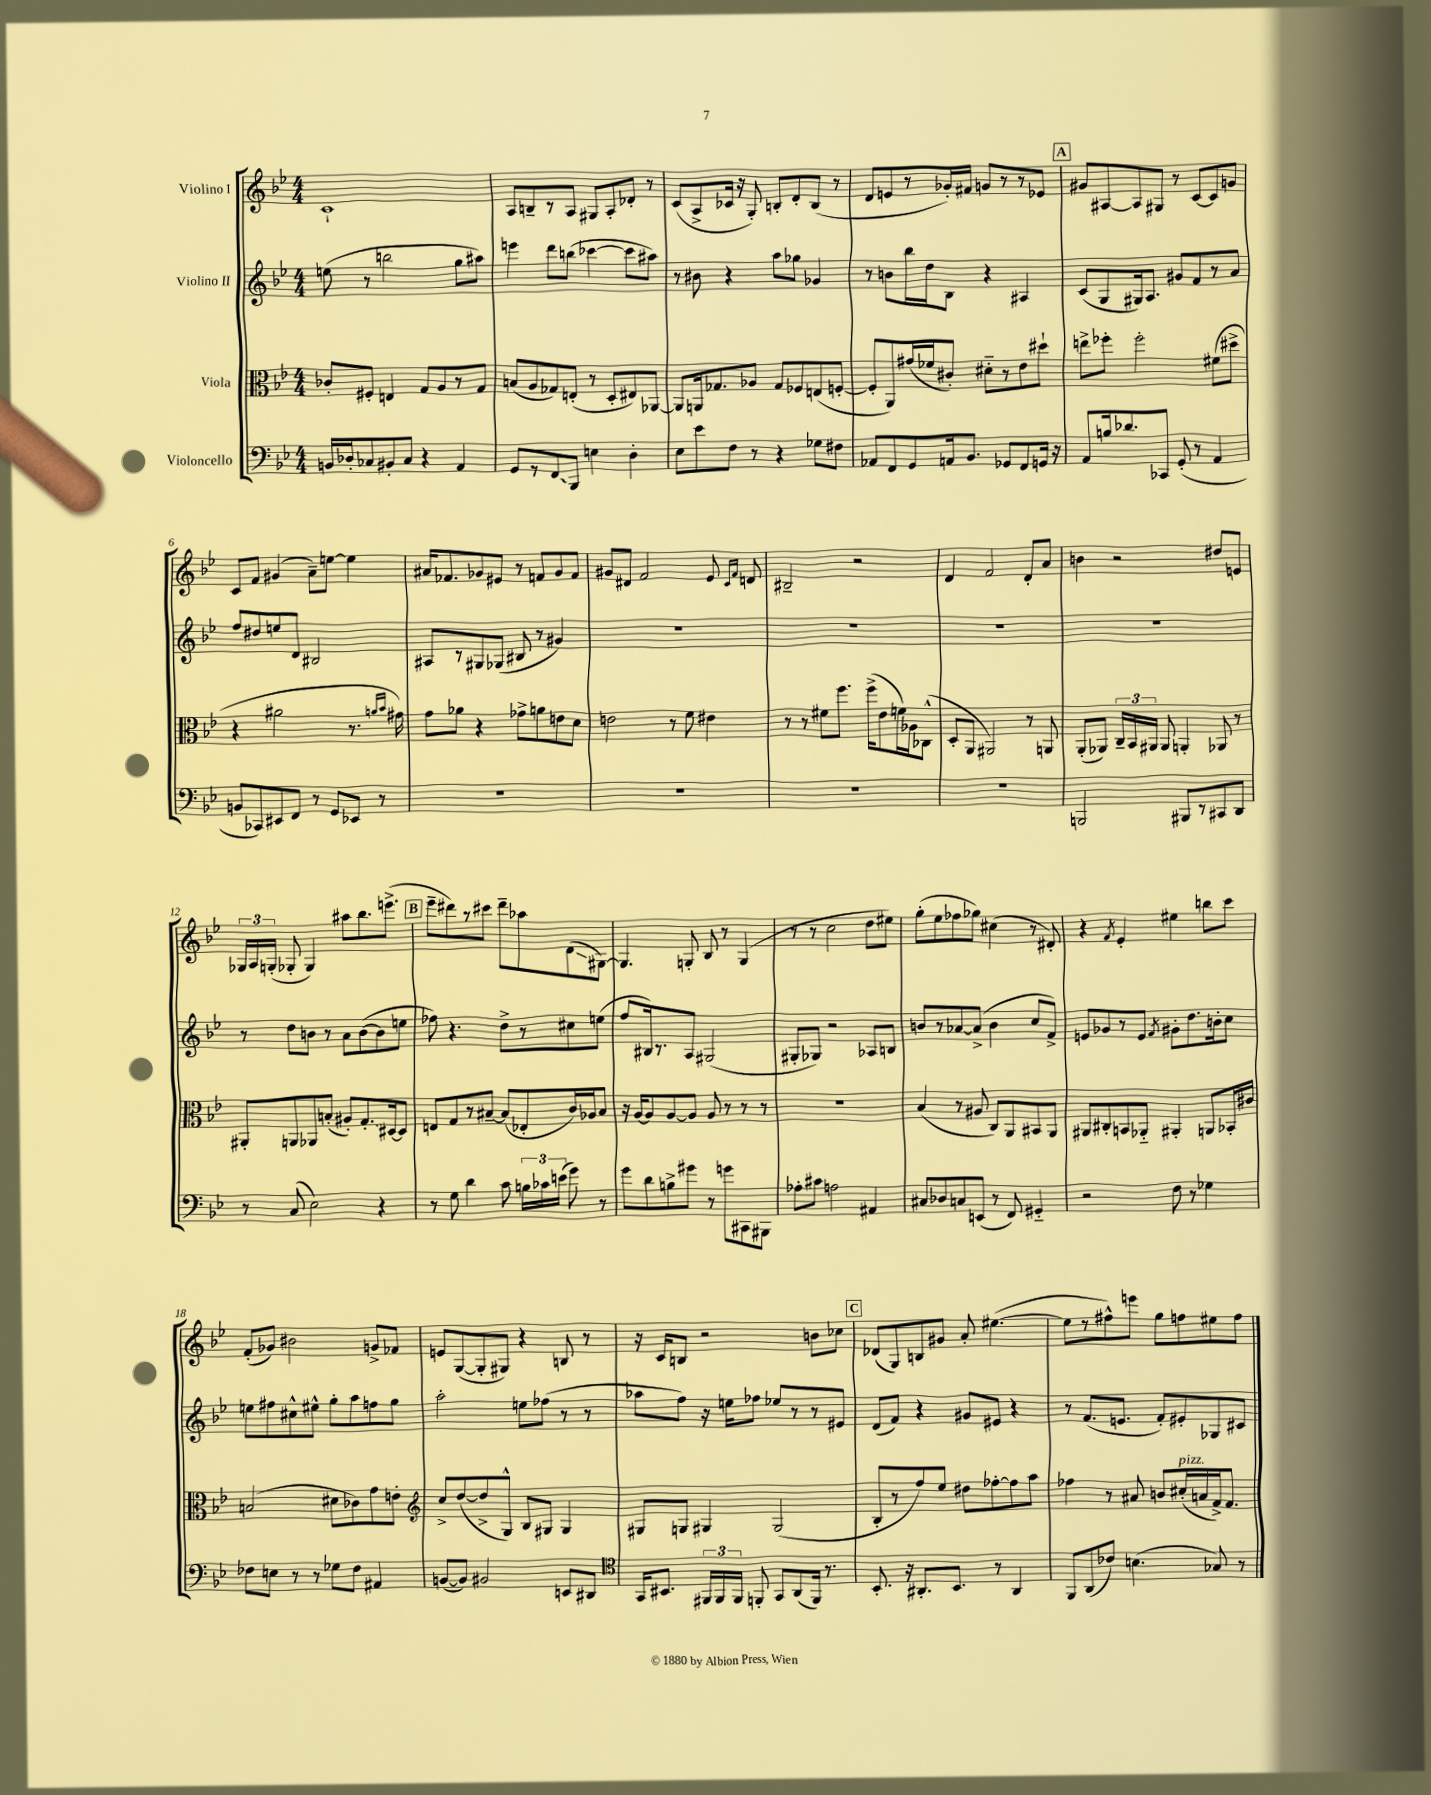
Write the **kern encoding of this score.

**kern	**kern	**kern	**kern
*staff4	*staff3	*staff2	*staff1
*clefF4	*clefC3	*clefG2	*clefG2
*k[b-e-]	*k[b-e-]	*k[b-e-]	*k[b-e-]
*M4/4	*M4/4	*M4/4	*M4/4
16BB	8c-'	(8ee	1c`
16D-'	.	.	.
8C-	8F#'	8r	.
8BB#'	4E	2bb	.
8C-	.	.	.
4r	8G	.	.
.	8A	.	.
4AA	8r	8gg	.
.	8G	8aa#)	.
=	=	=	=
8GG	(8B	4eee	8A
8r	8A	.	8B~
8FF	8G-)	8ddd	8r
8BBB-	(8E'	(8bb	8A
4E	8r	[4ccc-	8G#
.	8D'	.	8A'
4D'	8E#)	8ccc-]	8d-'
.	[8AA-	8aa#)	8r
=	=	=	=
8E-	8AA-]	8r	(8c
8e-	16AA	8b#	8A^
.	8.G-	.	.
8F	.	4r	16c-
.	.	.	16r
8r	8A-	.	8G')
4r	8G-	8aa	8B'
.	8F-	8gg-	8d'
8G-	(8E	4g-	(8B
8F#	[8F'	.	8r
=	=	=	=
8AA-	8F']	8r	8d
8FF	8AA)	8b	8e
8GG	(16g#	16bb-	8r
.	16f-	16dd	.
16AA	8c#')	8B-	16g-')
8.BB-	.	.	16f#
.	8d#'~	4r	8g
8GG-	8r	.	8r
8FF	8e-	4A#	8r
16GG	8dd#`	.	8e-
16r	.	.	.
=	=	=	=
8AA	8ee^	(8c	8g#
16B	8ff-'	8G	[8A#
8.d-	.	.	.
.	2ff-'	16G#)	8A#]
.	.	8.A	.
8CC-	.	.	8G#
(8GG'	.	8g#	8r
8r	.	8f	[8c
4AA	(8f#	8r	8c]
.	8dd#^	8a	8g
=	=	=	=
8BB	4r	8ff	8c
8CC-)	.	8dd#	8f
8EE#	2a#	8ee	(4g#
8FF	.	8d	.
8r	.	2B#	8a~)
8GG	.	.	[8ee
8EE-	8.r	.	4ee]
8r	.	.	.
.	16qqa	.	.
.	16qqb-	.	.
.	16g#)	.	.
=	=	=	=
1r	8g	8A#	16a#
.	.	.	8.f-
.	8a-	8r	.
.	4r	8G#	8g-
.	.	(8G-	8e#
.	8g-^	8B#	8r
.	8a	8r	8f
.	8e	4g#)	8g-
.	8d	.	8f
=	=	=	=
1r	2e	1r	8g#
.	.	.	8d#
.	.	.	2f
.	8r	.	.
.	8f	.	.
.	4e#	.	8e-
.	.	.	16qqc
.	.	.	16qqf
.	.	.	8d
=	=	=	=
1r	8r	1r	2B#~
.	8r	.	.
.	8f#	.	.
.	8.ff	.	.
.	.	.	2r
.	(16ff^	.	.
.	8e-	.	.
.	16f)	.	.
.	16A-	.	.
.	(8C-^^	.	.
=	=	=	=
1r	8D'	1r	4d
.	8AA	.	.
.	2AA#)	.	2f
.	8r	.	8d'
.	8AA	.	8a
=	=	=	=
2BBB	(8AA'	1r	4b
.	8AA-)	.	.
.	24C~	.	2r
.	24BB-	.	.
.	24AA#	.	.
.	8AA#	.	.
8BBB#	4AA'	.	.
8r	.	.	.
8CC#	8AA-	.	8dd#
8DD	8r	.	8e
=	=	=	=
8r	8AA#'	8r	24G-
.	.	.	24A
.	.	.	(24G'
(8C	8AA	8dd	8G-'
2E-)	8AA-	8b	4G-)
.	(8B'	8r	.
.	8A#')	8a	8aa#
.	8.G'	([8b	8.bb-
4r	.	8b]	.
.	[16D#	.	(8.eee^
.	8D#]	8ee	.
=	=	=	=
8r	8E	8ff-)	8eee-~
8G	8G	4.r	8ddd#)
4d	8r	.	8r
.	[8B#~	.	8ccc#
8c	(8B#]	8dd^	8ddd#~
24B	8E-'	8r	8aa-
24c-	.	.	.
(24e	.	.	.
8g)	16c)	8cc#	(8d
.	16A-	.	.
8r	8B#	(8ee	[8G#)
=	=	=	=
8g	16r	8ff	4.G#]
.	[16A	.	.
8d	8A]	16B#)	.
.	.	8.r	.
8B^	[8A	.	.
8g#	8A]	8A	8G'
8r	8A	(2G#	8B-
8g	8r	.	8r
8CC#	8r	.	(4G
8BBB#	8r	.	.
=	=	=	=
8A-'	1r	8G#'	8r
8c#	.	8G-)	8r
2A	.	2r	2cc
4AA#	.	8A-	8dd
.	.	8B	8ee#)
=	=	=	=
8C#	(4B-	8b	(8gg'
8D-	.	8r	8ee-
8C	8r	[8a-	8ff-
(8EE	8A#	(8a-^]	8gg-)
8r	8C)	4b	(4cc#
8FF)	8AA	.	.
4GG#'~	8BB#	8cc	8r
.	8AA	8f^)	8d#')
=	=	=	=
2r	8AA#	8e	4r
.	8C#'	8g-	.
.	.	.	8qf
.	8BB	8r	4e-'
.	8AA-'~	8e	.
.	.	8qf	.
8F	4AA#'	8g#'	4ee#
8r	.	8.dd	.
4G-	8AA	.	8bb
.	.	16b'	.
.	16BB-'	8cc	8ccc
.	16c#	.	.
=	=	=	=
8F-	(2B	8ee	(8f'
8E	.	8ff#	8g-)
8r	.	8cc#^^	2b#
8r	.	8ee#^^	.
8G-	8d#	8gg'	.
8F-	8c-)	8aa	.
4AA#	8g	8ff	8g^
.	8e'	8gg	8f-
=	=	=	=
*	*clefG2	*	*
([8BB	8cc^	2aa'	8e
8BB])	([8dd	.	([8G
2BB#	8dd^]	.	8G']
.	8G^^)	.	8G#)
.	8B-	8ee	4r
.	8G#	(8ff-	.
8EE	4G#	8r	8B
8DD#	.	8r	8r
=	=	=	=
*clefC4	*	*	*
16GG	8G#	8aa-	16r
8.BB#	.	.	16c
.	8G	8ff)	8B
24FF#	4G#	16r	2r
24FF#	.	.	.
.	.	16ee	.
24FF#	.	.	.
8FF'	.	8ff-	.
8GG	(2G#	8ee-	.
(8AA	.	8r	.
16FF)	.	8r	8b
8.r	.	.	.
.	.	8e#	8cc-
=	=	=	=
8.BB-'	8B-'	(8d	(8d-
.	8r	8f)	8G)
16r	.	.	.
8.AA#'	8ff)	4r	8B
.	8ee-	.	8g#
8.BB-	.	.	.
.	8dd#	8g#	8a'
8r	[8ff-'	8e#	([4.ee#
4AA#	8ff-]	4r	.
.	8aa	.	.
=	=	=	=
8FF	4ff-	8r	8ee#]
(8AA	.	(8.f	8r
8c-)	8r	.	8ff#^^)
.	.	8.e	.
(4.B	8a#	.	8eee
.	8b	8f')	8gg
.	(16cc#'	8e#'	8ff
.	16a	.	.
8G-)	16f^)	8G-	8ee#
.	8.f	.	.
8r	.	8c#	8ff
==	==	==	==
*-	*-	*-	*-
